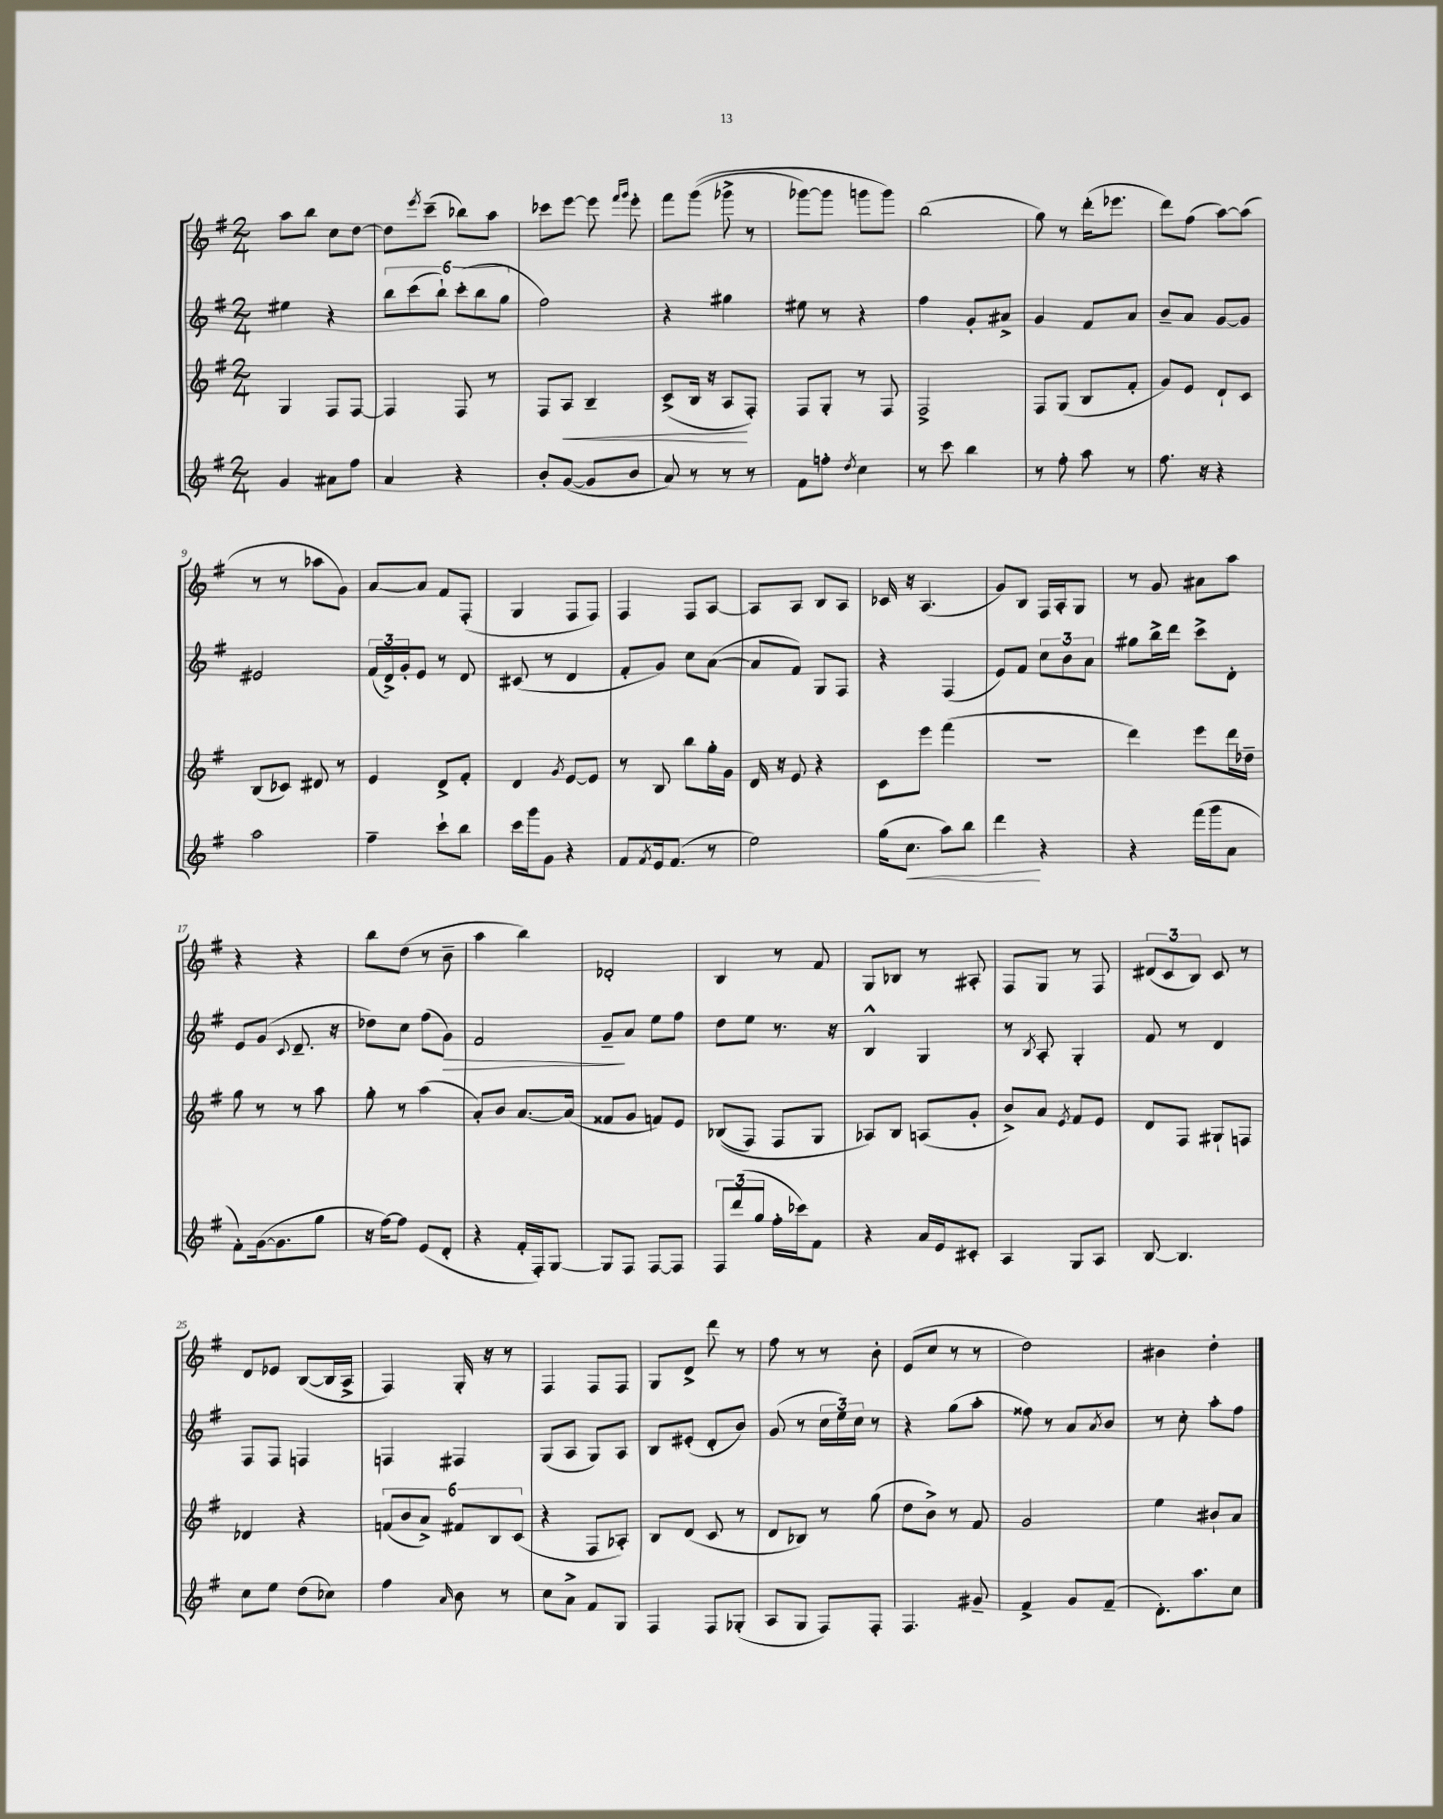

**kern	**kern	**kern	**kern
*staff4	*staff3	*staff2	*staff1
*clefG2	*clefG2	*clefG2	*clefG2
*k[f#]	*k[f#]	*k[f#]	*k[f#]
*M2/4	*M2/4	*M2/4	*M2/4
4g/	4G/	4ee#\	8aa\L
.	.	.	8bb\J
8a#\L	8F#/L	4r	8cc\L
8ff#\J	[8F#/J	.	[8dd\J
=	=	=	=
4a/	4F#/]	12bb\L	8dd\]L
.	.	(12ccc\	.
.	.	.	8qeee/
.	.	.	(8ccc~\J
.	.	12bb`\J)	.
4r	8F#/	(12ccc'\L	8bb-\L)
.	.	12bb\	.
.	8r	.	8aa\J
.	.	12gg\J	.
=	=	=	=
8b'/L	8F#/L	2ff#\)	8ccc-\L
([8g/J	8A/J	.	[8eee\J
8g/]L	4B~/	.	8eee\]
.	.	.	16qqfff#/LL
.	.	.	16qqggg/JJ
8b/J	.	.	8eee'\
=	=	=	=
8a/)	(8c^/L	4r	8fff#\L
8r	16B/Jk	.	&((8ggg\J
.	16r	.	.
8r	8A/L	4gg#\	8ggg-^\
8r	8F#'/J)	.	8r
=	=	=	=
8f#\L	8F#/L	8ee#\	[8ggg-\L)
8ff'\J	8G'/J	8r	8ggg-\]J
8qdd/	.	.	.
4cc\	8r	4r	8ggg\L
.	8F#/	.	8ggg\J&)
=	=	=	=
8r	2F#^/	4ff#\	(2bb\
8ccc\	.	.	.
4bb\	.	8g'/L	.
.	.	8a#^/J	.
=	=	=	=
8r	8F#/L	4g/	8gg\)
8ff#'\	(8G/J	.	8r
8aa\	8B/L	8f#/L	(16ddd'\LK
.	.	.	8.eee-\J
8r	8f#'/J	8a/J	.
=	=	=	=
8.ff#\	8g/L)	8b~/L	8ddd\L)
.	8e/J	8a/J	(8ff#\J
16r	.	.	.
4r	8d`/L	[8g/L	[8aa\L)
.	8c/J	8g/]J	(8aa\]J
=	=	=	=
2aa\	(8B/L	2e#/	8r
.	8c-/J)	.	8r
.	8d#/	.	8aa-\L
.	8r	.	8g\J)
=	=	=	=
4ff#~\	4e/	(24f#/LL	[8a/L
.	.	24d^/)	.
.	.	24g'/J	.
.	.	8e/J	8a/]J
8ccc`\L	8d^/L	8r	8f#/L
8bb\J	8f#'/J	8d/	(8F#'/J
=	=	=	=
16ccc\LL	4d/	(8c#/	4G/
16ggg\J	.	.	.
8g\J	.	8r	.
.	8qg/	.	.
4r	[8e/L	4d/	8F#/L
.	8e/]J	.	8F#/J)
=	=	=	=
8f#/L	8r	8f#'/L	4F#/
8qf#/	.	.	.
16e/k	8B/	8g/J)	.
(8.f#/J	.	.	.
.	8bb\L	8cc\L	8F#/L
8r	16gg'\L	([8a\J	[8A/J
.	16g\JJ	.	.
=	=	=	=
2ee\)	16d/	8a/]L	8A/]L
.	16r	.	.
.	8e/	8f#/J)	8A/J
.	4r	8G/L	8B/L
.	.	8F#/J	8A/J
=	=	=	=
(16gg\LK	8c\L	4r	16c-/
8.cc\J	.	.	16r
.	8eee\J	.	(4.A/
8aa\L)	(4fff#\	(4F#/	.
8bb\J	.	.	.
=	=	=	=
4ddd\	2r	8e/L)	8g/L)
.	.	8f#/J	8B/J
4r	.	12cc\L	16F#/LL
.	.	.	16A'/J
.	.	12b\	.
.	.	.	8G/J
.	.	12a\J	.
=	=	=	=
4r	4ddd\)	8gg#\L	8r
.	.	16bb^\L	8g/
.	.	16ddd\JJ	.
(16fff#\LL	8eee\L	8ccc^\L	8a#\L
16ggg\J	.	.	.
8a\J	16ddd\L	8d'\J	8aa\J
.	16dd-~\JJ	.	.
=	=	=	=
8f#'\L)	8gg\	8e/L	4r
([16g\k	8r	(8g/J	.
8.g\]	.	.	.
.	.	8qqc/	.
.	8r	8.d~/	4r
8gg\J	8aa\	.	.
.	.	16r	.
=	=	=	=
16r	8gg'\	8dd-\L)	8bb\L
[16ff#\LK)	.	.	.
8ff#\]J	8r	8cc\J	(8dd\J
(8e/L	(4aa\	(8ff#\L	8r
8d'/J	.	8g\J)	8b~\
=	=	=	=
4r	8a'/L)	2f#/	4aa\
.	8b/J	.	.
16f#'/LL	[8.a/L	.	4bb\)
16F#'/J)	.	.	.
[8G/J	.	.	.
.	(16a/]Jk	.	.
=	=	=	=
8G/]L	8f##/L	8g~/L	2d-'/
8F#/J	8g/J	8a/J	.
[8F#/L	8f/L)	8ee\L	.
8F#/]J	8e/J	8ff#\J	.
=	=	=	=
12F#/L	&((8B-/L	8dd\L	4B/
(12ddd/	.	.	.
.	8F#/J)	8ee\J	.
12gg/J	.	.	.
16ff#'\LL	8F#/L	8.r	8r
16ccc-\J)	.	.	.
8f#\J	8G/J	.	8f#/
.	.	16r	.
=	=	=	=
4r	8A-/L&)	4B^^/	8G/L
.	8B/J	.	8B-/J
16a/LL	(8A/L	4G/	8r
16e/J	.	.	.
8c#'/J	8g'/J	.	8A#'/
=	=	=	=
4A/	8b^/L)	8r	8F#/L
.	.	8qB/	.
.	8a/J	8A'/	8G/J
.	8qe/	.	.
8G/L	8f#/L	4G'/	8r
8A/J	8e/J	.	8F#/
=	=	=	=
[8B/	8d/L	8f#/	(12d#/L
.	.	.	12c/
4.B/]	8F#/J	8r	.
.	.	.	12B/J)
.	8G#`/L	4d/	8c/
.	8F/J	.	8r
=	=	=	=
8cc\L	4d-/	8F#/L	8d/L
8ee\J	.	8F#/J	8e-/J
(8dd\L	4r	4F/	([8B/L
8cc-\J)	.	.	16B/]L
.	.	.	16A^/JJ
=	=	=	=
4ff#\	(12f/L	4F/	4F#/)
.	12b/	.	.
.	12a^/J)	.	.
16qqa/	.	.	.
8b\	12f#/L	4F#/	16G'/
.	.	.	16r
.	12B/	.	.
8r	.	.	8r
.	(12c/J	.	.
=	=	=	=
8cc\L	4r	(8G/L	4F#/
8a^\J	.	8A/J	.
8f#/L	8F#/L	8G/L)	8F#/L
8G/J	8A-'/J)	8A/J	8F#/J
=	=	=	=
4F#/	8B/L	8B/L	8G/L
.	(8d/J	(8e#'/J	8d^/J
8F#/L	8c/	8d'/L	8ddd\
(8G-'/J	8r	8b/J)	8r
=	=	=	=
8A/L	8d/L	(8g/	8ff#\
8G/J	8B-/J)	8r	8r
8F#/L)	8r	24cc\LL	8r
.	.	24ee\)	.
.	.	24cc\JJ	.
8F#'/J	(8gg\	8r	8b'\
=	=	=	=
4.F#/	8dd\L	4r	(8e/L
.	8b^\J)	.	8cc/J
.	8r	(8gg\L	8r
8g#~/	8f#/	8aa'\J	8r
=	=	=	=
4f#^/	2g/	8ff##\)	2dd\)
.	.	8r	.
8g/L	.	8a/L	.
.	.	8qa/	.
(8f#~/J	.	8b/J	.
=	=	=	=
8.d'\L)	4ee\	8r	4b#\
.	.	8cc'\	.
8.aa\	.	.	.
.	8b#`/L	8aa'\L	4dd'\
8cc\J	8a/J	8ff#\J	.
==	==	==	==
*-	*-	*-	*-
